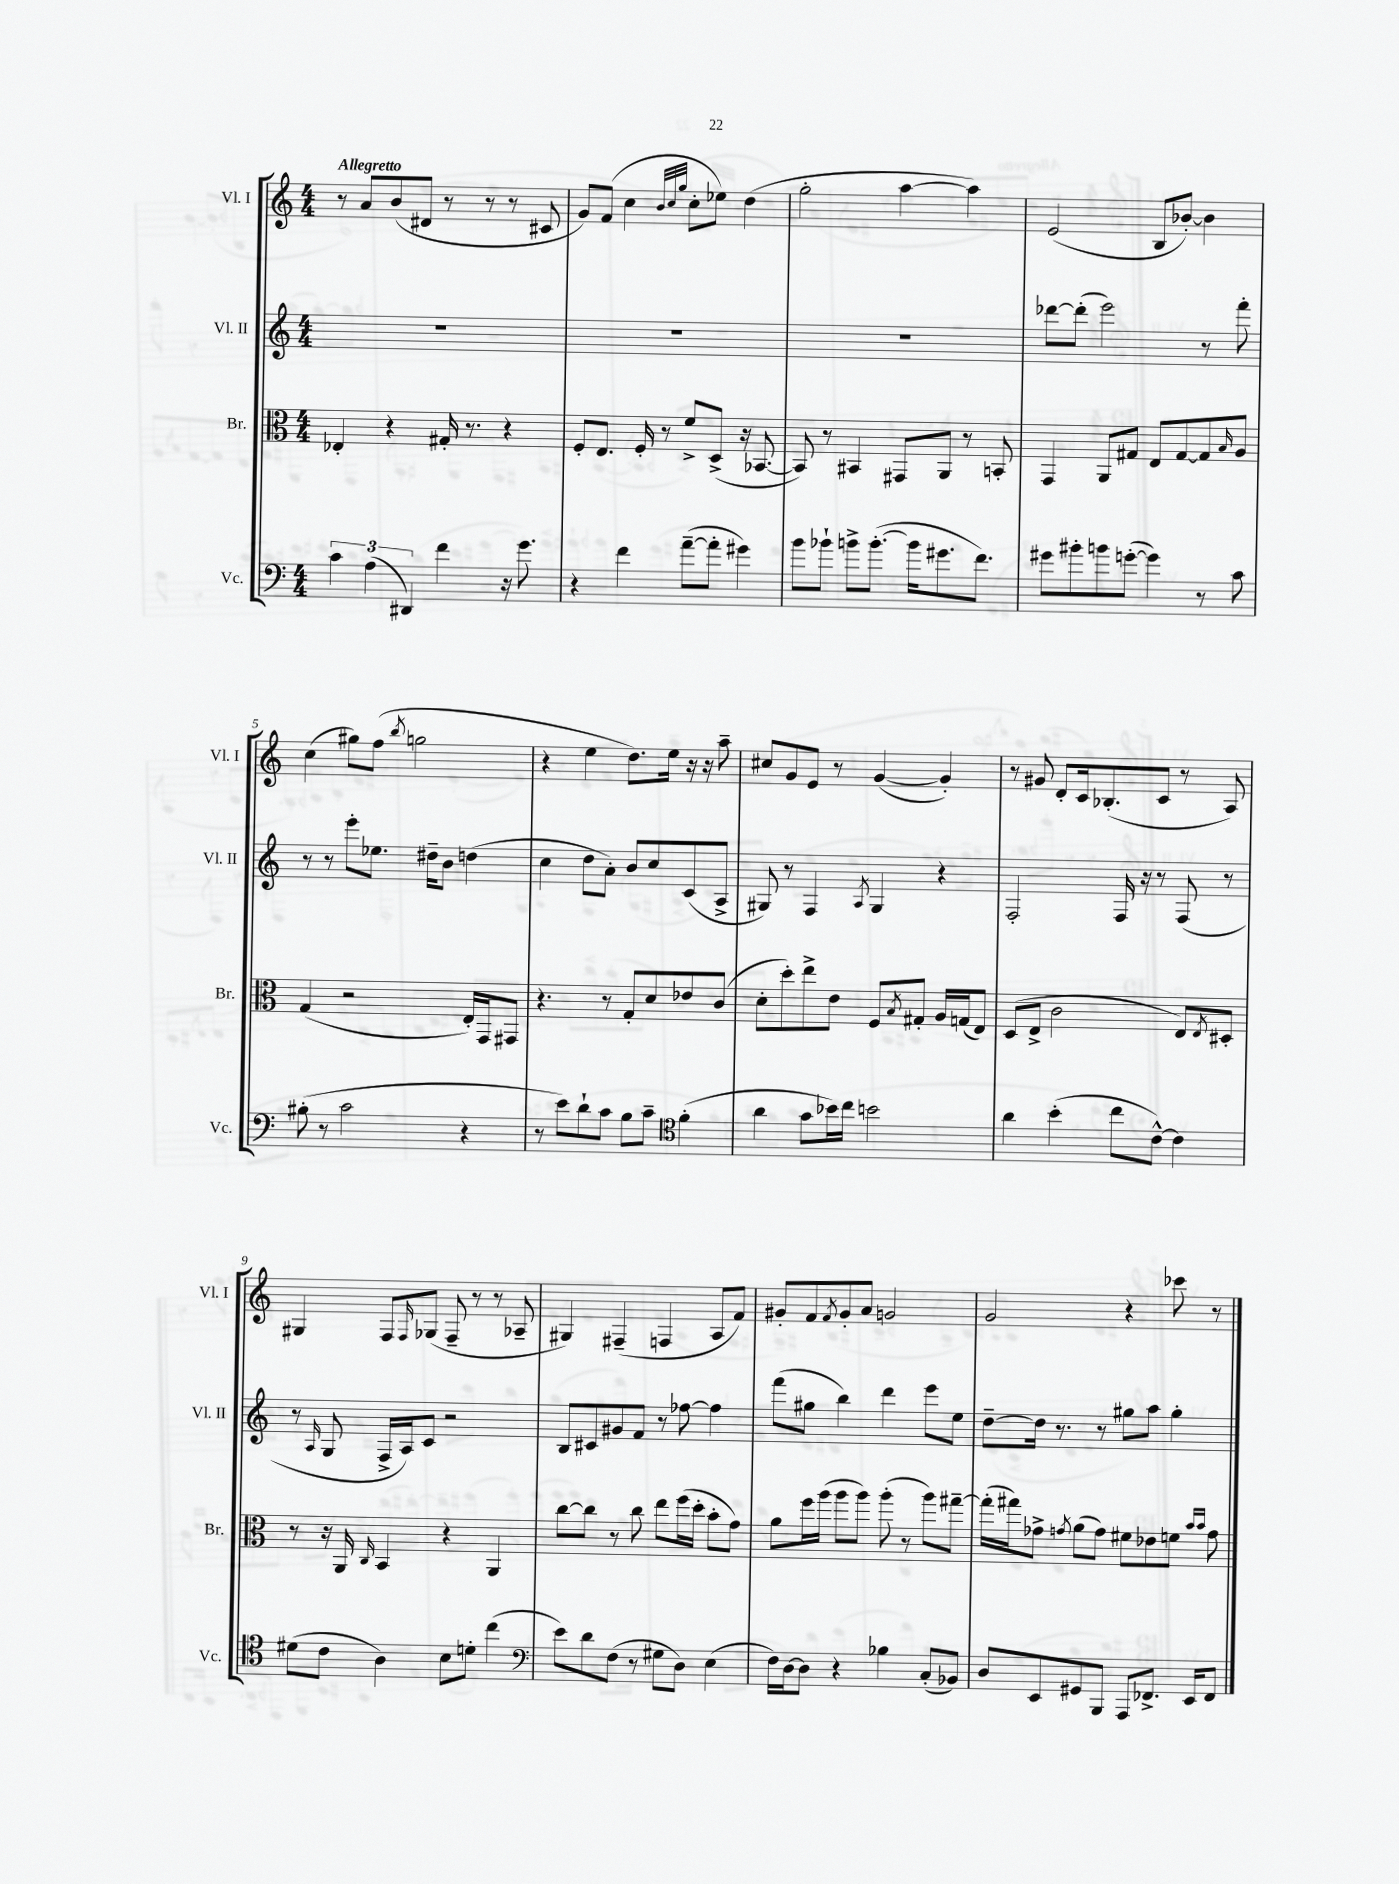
<<
\new StaffGroup <<
\new Staff = "s0" \with { instrumentName = "Vl. I" shortInstrumentName = "Vl. I" } {
    \clef treble \key c \major \numericTimeSignature \time 4/4 \tempo "Allegretto"
    r8 a'8 b'8( dis'8 r8 r8 r8 cis'8 |
    g'8) f'8( c''4 \grace { b'32 c''32 g''32 } c''8-. ees''8) d''4( |
    g''2-. a''4~ a''4) |
    e'2( b8 bes'8~-.) bes'4 |
    c''4( gis''8) f''8( \acciaccatura { b''8 } g''2 |
    r4 e''4 d''8.) e''16 r16 r16 a''8-- |
    cis''8 g'8 e'8 r8 g'4~( g'4-.) |
    r8 gis'8 d'8-. c'16 bes8.-.( c'8 r8 a8) |
    gis4 f8 \grace { f16 } ges8( f8-- r8 r8 aes8-- |
    gis4) fis4--( f4 a8 f'8) |
    gis'8-. f'8 \acciaccatura { f'8 } gis'8-. a'8 g'2 |
    g'2 r4 ces'''8 r8 \bar "|." |
}
\new Staff = "s1" \with { instrumentName = "Vl. II" shortInstrumentName = "Vl. II" } {
    \clef treble \key c \major \numericTimeSignature \time 4/4
    R1 |
    R1 |
    R1 |
    des'''8~ des'''8-.( e'''2) r8 f'''8-. |
    r8 r8 e'''8-. ees''8. dis''16-- b'8 d''4( |
    c''4 d''8 a'8-.) b'8 c''8 c'8( a8-> |
    gis8) r8 f4 \acciaccatura { a8 } gis4 r4 |
    f2-. f16 r16 r8 f8( r8 |
    r8 \grace { a16 } g8 f16-> a16) c'8 r2 |
    b8 cis'8 gis'8 f'8 r8 fes''8~ fes''4 |
    f'''8( gis''8 b''4) d'''4 e'''8 e''8 |
    d''8~-- d''16 r8. r8 gis''8 a''8 gis''4-. \bar "|." |
}
\new Staff = "s2" \with { instrumentName = "Br." shortInstrumentName = "Br." } {
    \clef alto \key c \major \numericTimeSignature \time 4/4
    ees4-. r4 gis16-. r8. r4 |
    f8-. e8. f16-. r8 f'8-> d8->( r16 bes,8.~ |
    bes,8) r8 bis,4 gis,8 a,8 r8 b,8-. |
    g,4 a,8 gis8 e8 gis8~ gis8 \grace { b16 } a8 |
    g4( r2 e16-.) g,16 gis,8 |
    r4. r8 g8-. d'8 ees'8 c'8( |
    d'8-. d''8-.) e''8-> e'8 f8 \acciaccatura { b8 } gis8-. a16 g16( e8) |
    d8( e8-> c'2 e8) \acciaccatura { e8 } dis8-. |
    r8 r16 a,16 \grace { c16 } b,4 r4 a,4 |
    c''8~ c''8 r8 c''8 e''8 f''16( d''16-. b'8-. g'8) |
    a'8 f''16 a''16( a''8 a''8) a''8-.( r8 a''8) gis''8~-- |
    gis''16-.( gis''16) ges'8-> \acciaccatura { g'8 } a'8( g'8) fis'8 ees'8 f'8 \grace { b'16 b'16 } g'8 \bar "|." |
}
\new Staff = "s3" \with { instrumentName = "Vc." shortInstrumentName = "Vc." } {
    \clef bass \key c \major \numericTimeSignature \time 4/4
    \tuplet 3/2 { c'4 a4( dis,4) } f'4 r16 g'8. |
    r4 f'4 a'8~--( a'8-. gis'4) |
    b'8 bes'8-! b'8-> b'8.~-.( b'16 gis'8. f'8.) |
    gis'8 bis'8-. b'8 g'8~-.( g'4) r8 c'8 |
    bis8-.( r8 c'2 r4 |
    r8 e'8) d'8-! c'8 b8 c'8-- \clef tenor f'4-.( |
    a'4 g'8 bes'16) c''16 b'2 |
    a'4 b'4-.( c''8 c'8~-^) c'4 |
    dis'8( c'8 a4) b8 d'8-. c''4( |
    \clef bass e'8) d'8 f8( r8 gis8 d8) e4( |
    f16) d16~ d8 r4 bes4 c8-.( bes,8) |
    d8 e,8 gis,8 b,,8 a,,8 fes,8.-> e,16 fes,8 \bar "|." |
}
>>
>>
